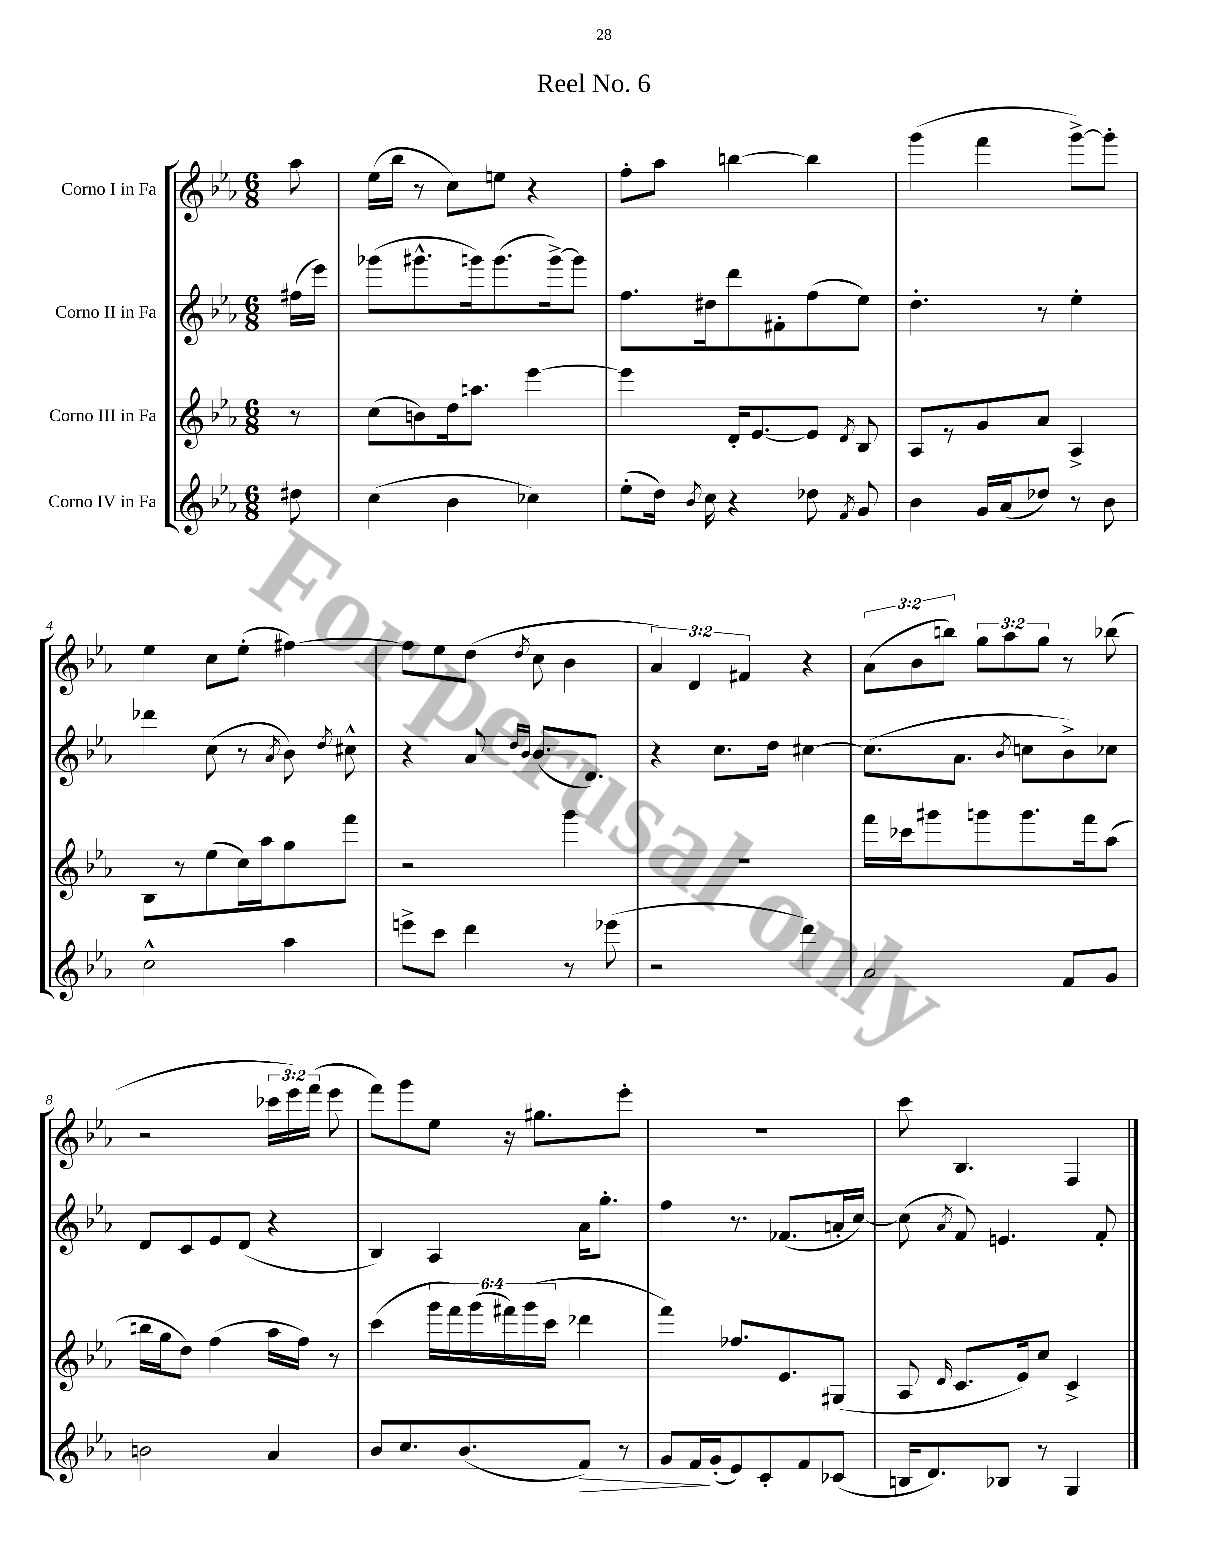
\header { title = "Reel No. 6" }
<<
\new StaffGroup <<
\new Staff = "s0" \with { instrumentName = "Corno I in Fa" } {
    \clef treble \key ees \major \numericTimeSignature \time 6/8 \override Staff.TupletNumber.text = #tuplet-number::calc-fraction-text \partial 8
    \autoBeamOff aes''8 |
    ees''16[( bes''16] r8 c''8[) e''8] r4 |
    f''8[-. aes''8] b''4~ b''4 |
    g'''4( f'''4 g'''8[~->) g'''8]-. |
    ees''4 c''8[ ees''8]-.( fis''4~) |
    fis''8[ ees''8 d''8]( \acciaccatura { d''8 } c''8 bes'4 |
    \tuplet 3/2 { aes'4) d'4 fis'4 } r4 |
    \tuplet 3/2 { aes'8[( bes'8 b''8]) } \tuplet 3/2 { g''8[ aes''8 g''8] } r8 bes''8( |
    r2 \tuplet 3/2 { ces'''16[ ees'''16) f'''16]( } ees'''8 |
    f'''8[) g'''8 ees''8] r16 gis''8.[ ees'''8]-. |
    R2. |
    c'''8 bes4. f4 \bar "|." |
}
\new Staff = "s1" \with { instrumentName = "Corno II in Fa" } {
    \clef treble \key ees \major \numericTimeSignature \time 6/8 \partial 8
    \autoBeamOff fis''16[( ees'''16]) |
    ges'''8[( gis'''8.-^ g'''16) g'''8.( g'''16~->) g'''8] |
    f''8.[ dis''16 d'''8 fis'8-. f''8( ees''8]) |
    d''4.-. r8 ees''4-. |
    des'''4 c''8( r8 \acciaccatura { aes'8 } bes'8) \acciaccatura { d''8 } cis''8-^ |
    r4 aes'8 \grace { d''16[ bes'16] } bes'8.[( d'8.]) |
    r4 c''8.[ d''16] cis''4~ |
    cis''8.[( aes'8.] \acciaccatura { bes'8 } c''8[ bes'8->) ces''8] |
    d'8[ c'8 ees'8 d'8]( r4 |
    bes4) aes4 aes'16[ g''8.]-. |
    f''4 r8. fes'8.[( a'16-. c''16]~) |
    c''8( \acciaccatura { aes'8 } f'8) e'4. f'8-. \bar "|." |
}
\new Staff = "s2" \with { instrumentName = "Corno III in Fa" } {
    \clef treble \key ees \major \numericTimeSignature \time 6/8 \override Staff.TupletNumber.text = #tuplet-number::calc-fraction-text \partial 8
    \autoBeamOff r8 |
    c''8[( b'8) d''16 a''8.] ees'''4~ |
    ees'''4 d'16[-. ees'8.~ ees'8] \acciaccatura { d'8 } bes8 |
    aes8[ r8 g'8 aes'8] aes4-> |
    bes8[ r8 ees''8( c''16) aes''16 g''8 f'''8] |
    r2 g'''4 |
    R2. |
    f'''16[ ces'''16 gis'''8 g'''8 g'''8. f'''16 aes''8]( |
    b''16[ g''16 d''8]) f''4( aes''16[ f''16]) r8 |
    c'''4( \tuplet 6/4 { g'''16[ f'''16) g'''16( fis'''16) g'''16( c'''16] } des'''4 |
    f'''4) fes''8.[ ees'8. gis8]( |
    aes8 \grace { d'16 } c'8.[ ees'16) c''8] c'4-> \bar "|." |
}
\new Staff = "s3" \with { instrumentName = "Corno IV in Fa" } {
    \clef treble \key ees \major \numericTimeSignature \time 6/8 \partial 8
    \autoBeamOff dis''8 |
    c''4( bes'4 ces''4) |
    ees''8[-.( d''16]) \acciaccatura { bes'8 } c''16 r4 des''8 \acciaccatura { f'8 } g'8 |
    bes'4 g'16[ aes'16( des''8]) r8 bes'8 |
    c''2-^ aes''4 |
    e'''8[-> c'''8] d'''4 r8 ees'''8( |
    r2 d'''4) |
    aes'2 f'8[ g'8] |
    b'2 aes'4 |
    bes'8[ c''8. bes'8.( f'8]\>) r8 |
    g'8[ f'16\! g'16-.( ees'8) c'8-. f'8 ces'8]( |
    b16[ d'8.) bes8] r8 g4 \bar "|." |
}
>>
>>
